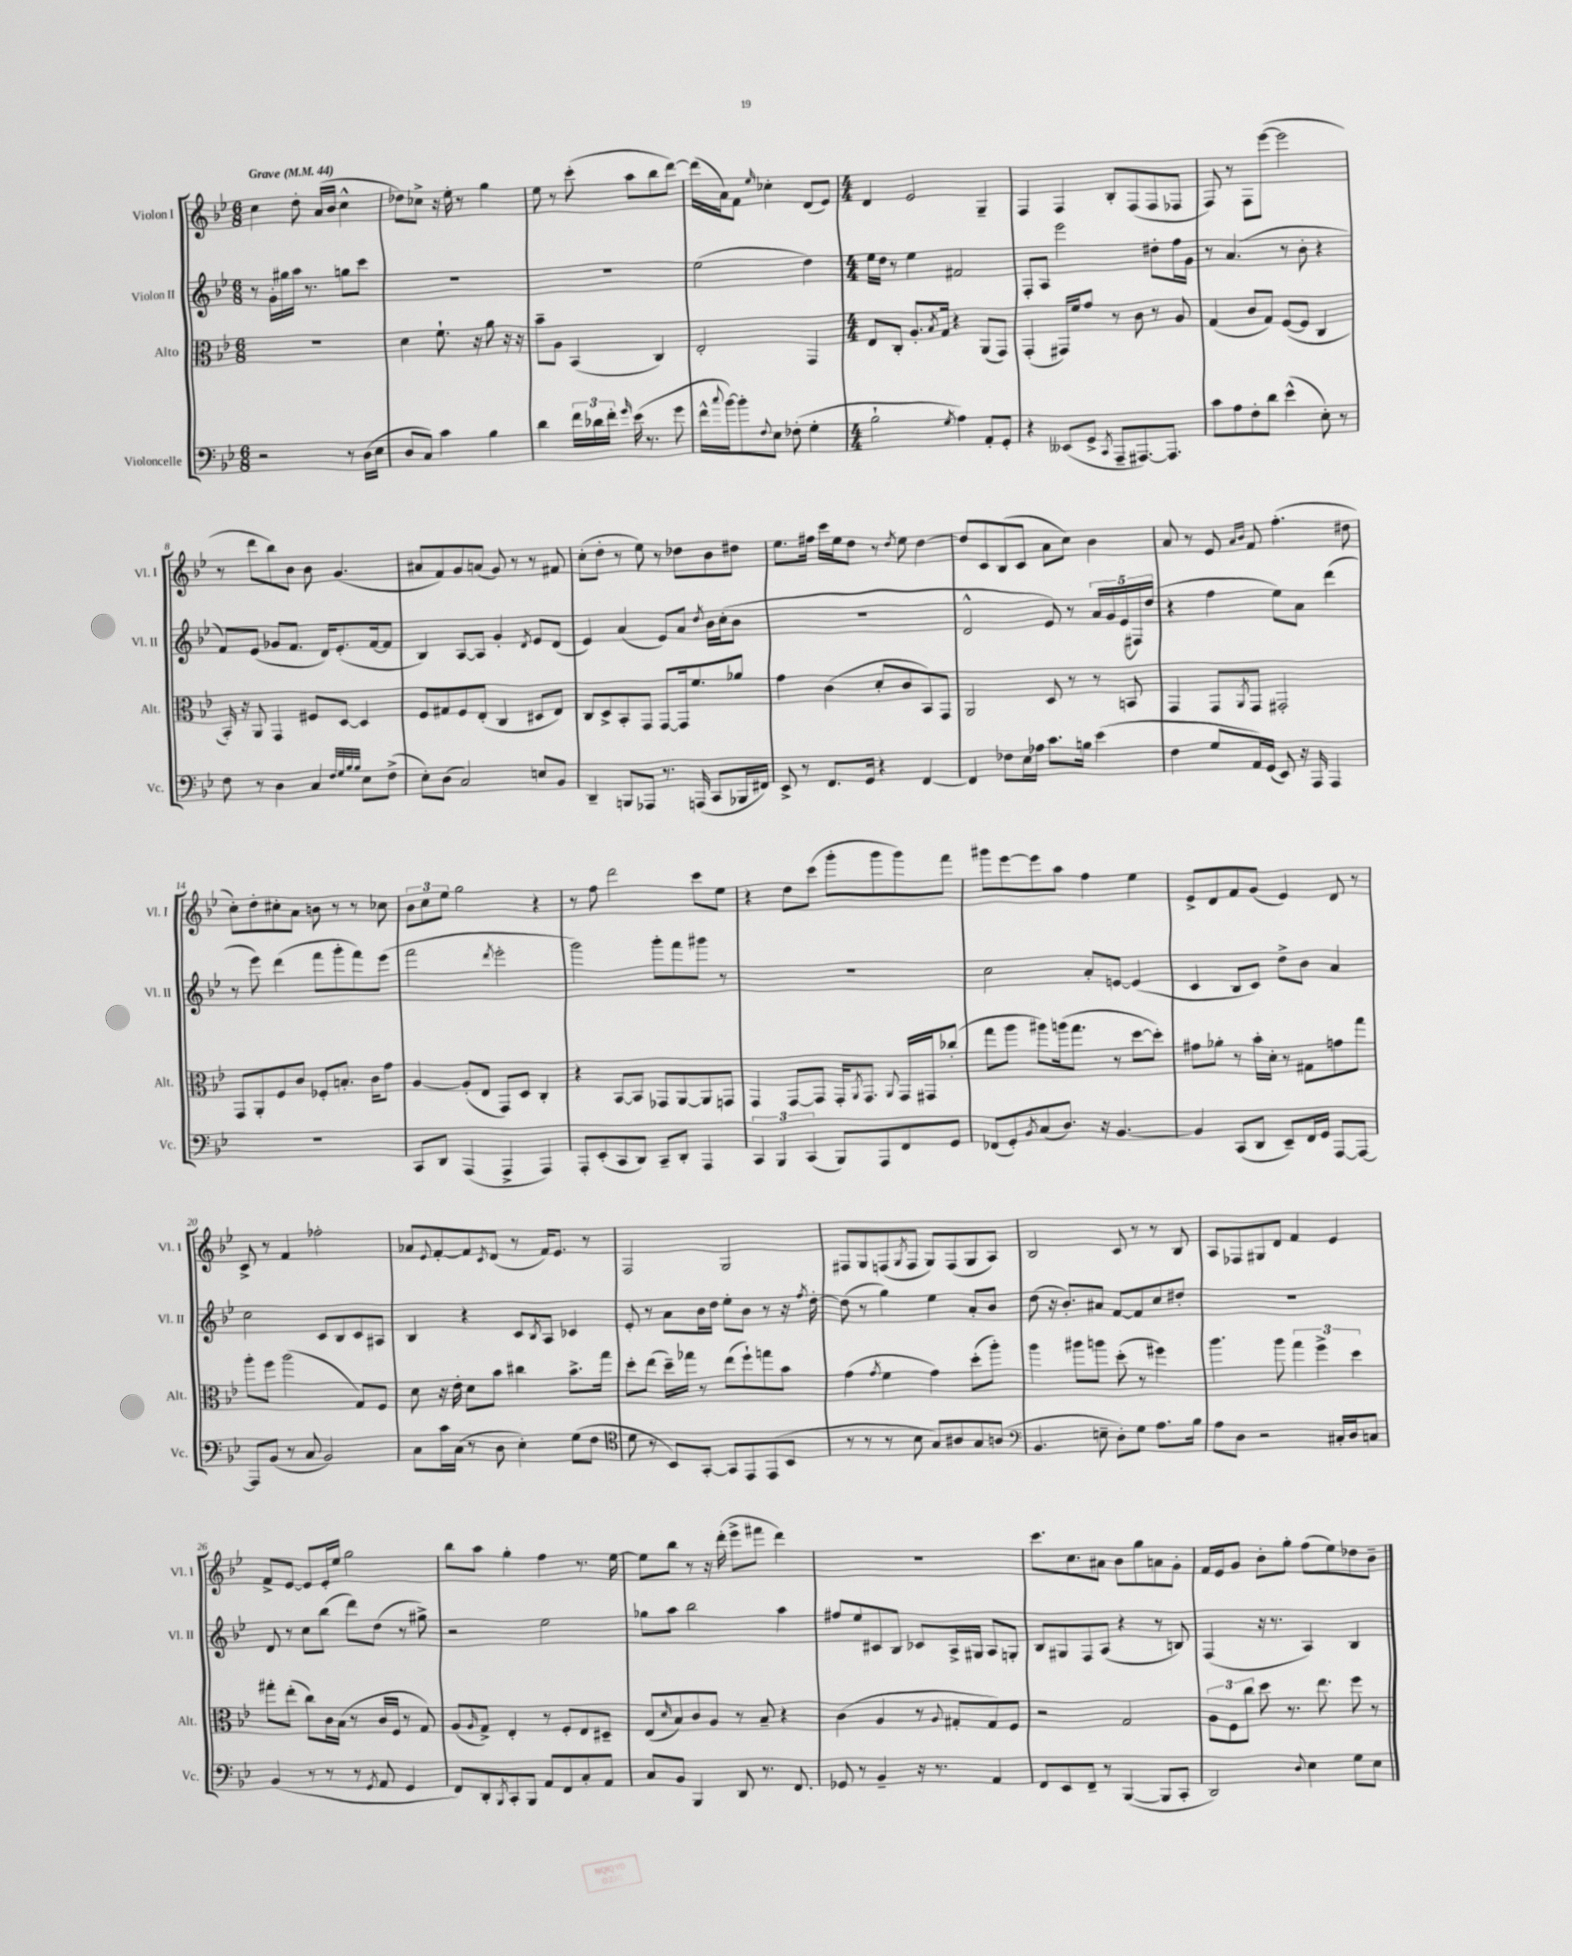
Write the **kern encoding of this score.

**kern	**kern	**kern	**kern
*staff4	*staff3	*staff2	*staff1
*clefF4	*clefC3	*clefG2	*clefG2
*k[b-e-]	*k[b-e-]	*k[b-e-]	*k[b-e-]
*M6/8	*M6/8	*M6/8	*M6/8
*MM44	*MM44	*MM44	*MM44
2r	2.r	8r	4cc\
.	.	16g'\LL	.
.	.	16gg#\	.
.	.	16aa\JJ	8dd'\
.	.	8.r	.
.	.	.	(16a/LL
.	.	.	16b-/JJ
8r	.	8gg\L	4cc^^\
(16D\LL	.	8ccc\J	.
16E-\JJ	.	.	.
=	=	=	=
8D/L	4d\	2.r	8dd-\L)
8C/J)	.	.	8cc-^\J
4c\	8.f`\	.	16r
.	.	.	16ee-'\
.	.	.	8r
.	16r	.	.
4B-\	8a\	.	4gg\
.	16r	.	.
.	16r	.	.
=	=	=	=
4d\	8b-~\L	2.r	8ee-\
.	8A\J	.	8r
24f\LL	(4BB-/	.	(8ccc'\
24d-\	.	.	.
24f'\JJ	.	.	.
16qqg/	.	.	.
(16e-\	.	.	8aa\L
8.r	.	.	.
.	4C/)	.	8bb-\
8g\	.	.	[8ddd\J)
=	=	=	=
16f^^\LL	2E-'/	(2ee-\	(16ddd\]LL
8qqcc/	.	.	.
[16b-\J)	.	.	16a\J)
8b-'\]	.	.	8f\J
8qqF/	.	.	16qqee-/
8E-\J	.	.	4cc-'\
(8F-'\	.	.	.
4G'\	4GG/	4dd\)	(8d/L
.	.	.	8e-/J)
=	=	=	=
*M4/4	*M4/4	*M4/4	*M4/4
2B-`\	8E-/L	16ee-\LL	4d/
.	.	16dd\JJ	.
.	8C'/J	8r	.
.	8.A'/L	4ee-\	2e-/
.	8qB-/	.	.
.	16G/Jk	.	.
8qG/	.	.	.
4A\)	4r	2f#/	.
8AA'/L	(8AA/L	.	4G~/
8GG'/J	8GG/J)	.	.
=	=	=	=
4r	(4GG'/	8F'/L	4F/
.	.	8A/J	.
(8EE--/L	16GG#/LL)	2eee-\	4F/
.	16f/J	.	.
8GG^/J	8g/J	.	.
8qCC/	.	.	.
8AAA~/L	8r	.	8B-'/L
[8.AAA#/)	8c\	.	(8F/
.	8r	8dd#'\L	8F/
8.AAA#/]J	.	.	.
.	8A/	16ff\L	8F-/J
.	.	16g\JJ	.
=	=	=	=
8c\L	(4G/	8r	8F/)
8A\	.	(4.a/	8r
8F'\	8c/L	.	8F\L
8d\J	8G/J)	.	([8eee-\J
(4e-^^\	([8F/L	8r	2eee-\]
.	8F/]J	8b-'\	.
8E-'\)	4C/	4r	.
8r	.	.	.
=	=	=	=
8F\	16BB-'/)	8f/L)	8r
.	16r	.	.
8r	8AA/	(8e-/J	8ddd\L
4D\	4GG/	8g-/L	8bb-\)
.	.	8.f/J	8b-\J
4C/	8F#/L	.	8b-\
.	.	16d/LK)	.
.	[8D/J	(8.e-'/	(4.g/
32qqF/LLL	.	.	.
32qqG/	.	.	.
32qqB-/	.	.	.
32qqB-/JJJ	.	.	.
8E-\L	4D/]	.	.
.	.	[16f/k	.
(8F^\J	.	8f/]J	.
=	=	=	=
8E-'\L)	8F/L	4B-/)	8a#/L
(8D\J	8G#/	.	8f/)
2C/)	8F/	[8A/L	8g/
.	(8E-'/J	8A/]J	(8a/J
.	4C/	4g'/	8g/)
.	.	.	8r
.	.	8qd/	.
8E/L	8D#/L	8e-/L	8r
8BB-/J	8E-/J)	(8d/J	8f#/
=	=	=	=
4DD~/	8C/L	4e-/)	(8cc'\L
.	8D^/	.	8dd'\J
8BBB/L	8BB-'/	(4a/	8r
8AAA-/J	8GG/J	.	8ee-\)
8.r	[8GG/L	8e-/L)	8r
.	16GG/]k	8a/J	8dd-\L
(16AAA/	8.f/	.	.
.	.	8qdd/	.
8CC/L	.	16b-\LL	8b-\
.	.	(16cc'\J	.
16BBB-/L	8a-/J	8b-\J	8dd#\J
16FF#/JJ)	.	.	.
=	=	=	=
8EE-^/	4g\	1r	8.ee-\L
8r	.	.	.
.	.	.	16ff#\Jk
8.FF/L	(4c\	.	16ccc\LL
.	.	.	16ee-\J
.	.	.	8dd\J
16GG/Jk	.	.	.
4r	8d'/L	.	8r
.	.	.	8qdd/
.	8c/	.	8ee-\
[4FF/	8BB-/)	.	[4dd\
.	8GG/J	.	.
=	=	=	=
4FF/]	2AA/	2d^^/	8dd/]L
.	.	.	8c/
8F-\L	.	.	(8B-/
16E-\L	.	.	8c/J
16A-\JJ	.	.	.
8.c\L	8D/	8e-/)	8a\L
.	8r	8r	8cc\J)
16B\Jk	.	.	.
(4e-\	8r	20a/LL	4b-\
.	.	20g/	.
.	.	(20e-/	.
.	8BB/	.	.
.	.	20F#/)	.
.	.	(20dd/JJ	.
=	=	=	=
4F\	4GG/	4r	8a/
.	.	.	8r
8G/L	8GG/L	4ff\	8e-/
.	.	.	16qqa/LL
.	8qAA/	.	16qqb-/JJ
16AA/L)	8GG/J	.	8f/
(16GG/JJ	.	.	.
8EE-/)	2GG#'/	8ee-\L)	(4.ff'\
16r	.	8a\J	.
16AAA/	.	.	.
4AAA/	.	(4ddd\	.
.	.	.	8dd#\
=	=	=	=
1r	8GG/L	8r	8cc'\L)
.	8AA'/	8eee-\)	8dd'\
.	8F/	(4ddd\	8cc#'\
.	8c/J	.	8a\J
.	8F-'/L	8fff\L	8b\
.	8.B'/J	8ggg'\	8r
.	.	8fff\)	8r
.	16c\LK	.	.
.	8g\J	(8eee-\J	8cc-\
=	=	=	=
8CC/L	[4A/	2fff\	12b-\L
.	.	.	12cc\
8DD/J	.	.	.
.	.	.	12ee-\J
(4AAA/	(8A'/]L	.	2gg\
.	8E-/J	.	.
.	.	8qddd/	.
4AAA^/	8GG/L)	2eee-'\	.
.	8D/J	.	.
4AAA/)	4C'/	.	4r
=	=	=	=
8AAA'/L	4r	2ggg\)	8r
(8EE-'/	.	.	8ff\
8CC/	[8BB-/L	.	2ddd\
8DD/J)	8BB-/]J	.	.
8CC~/L	8GG-/L	8ggg'\L	.
8DD'/J	[8AA/	8fff\	.
4AAA/	8AA/]	8ggg#\J	8ccc\L
.	8GG/J	8r	8ee-\J
=	=	=	=
6CC/	4GG/	1r	4r
6BBB-/	.	.	.
.	[8GG/L	.	8dd\L
(6CC/	.	.	.
.	8GG/]J	.	(8ccc\J
8BBB-/L)	16GG'/LK	.	8ggg'\L
.	8qAA/	.	.
.	8.GG/J	.	.
8AAA/	.	.	8ggg\
.	8qqAA/	.	.
8FF/	16GG/LL	.	8ggg\)
.	16GG#/J	.	.
8GG/J	(8cc-'/J	.	8fff\J
=	=	=	=
(8FF-/L	8gg\L	2cc\	8ggg#\L
8GG'/)	8aa\J	.	[8eee-\
8qBB-/	.	.	.
(8C/	8aa#\L)	.	8eee-\]
8.D/J)	(16aa\k	.	8aa\J
.	8.gg\J	.	.
.	.	8a'/L	4ff\
16r	.	.	.
[4.BB-/	8r	[8e/J	.
.	[8dd\L	(4e/]	4ee-\
.	8dd'\]J)	.	.
=	=	=	=
4BB-/]	8g#\L	4c/	8e-^/L
.	8a-'\J	.	8d/
(8CC/L	8r	8B-/L	8f/
8DD/J	16b-'\LL	8c/J)	(8g/J
.	16d'\JJ	.	.
8EE-~/L)	8r	8dd^\L	4e-/)
16FF/L	8G#\L	8b-\J	.
16GG/JJ	.	.	.
[8AAA/L	8g\	4a/	8d/
8AAA/_J	8gg\J	.	8r
=	=	=	=
8AAA/]L	8aa'\L	2cc\	8c^/
(8BB-/J	8ff\J	.	8r
8r	(2aa\	.	4f/
8C/	.	.	.
2BB-/)	.	8c/L	2ff-'\
.	.	8B-/	.
.	8G/L)	8c/	.
.	8F/J	8A#/J	.
=	=	=	=
8C\L	8d\	4B-/	8a-/L
.	.	.	8qqe-/
16c\L	16r	.	[8f'/
(16C\JJ	16e-'\	.	.
8r	8d\L	4r	8f/]
.	.	.	8qc/
8D\	8b-\J	.	(8d/J
4E-'\)	4cc#\	8c/L	8r
.	.	8qB-/	.
.	.	8A/J	16f/LK)
.	.	.	8.e-/J
(8G\L	8.b-^\L	4c-/	.
8F\J	.	.	8r
.	16gg\Jk	.	.
=	=	=	=
*clefC4	*	*	*
8d\	8dd'\L	8e-'/	2F/
8r	(8ee-\J	8r	.
8BB-/L)	16dd~\LL)	8a\L	.
.	16gg-\JJ	.	.
[8GG'/J	8r	16b-\L	.
.	.	16dd\JJ	.
8GG/]L	(8ee-\L	8ee-'\L	2G/
8EE-/	8ff`\)	8b-\J	.
(8EE-/	8gg\	8r	.
8BB-/J	8b-\J	16r	.
.	.	8qff/	.
.	.	[16dd'\	.
=	=	=	=
8r	(4g\	(8dd\]	8F#/L
8r	.	8r	8G/
.	8qg/	.	.
8r	4f\	4gg\)	(8F/
.	.	.	8qG/
8B-\	.	.	8F/J
8G/L)	4g\)	4ee-\	8G/L)
8A#/	.	.	(8F/
8G/	(8dd'\L	8a'/L	8G/
(8A/J	8aa'\J)	8b-/J	8A/J)
=	=	=	=
*clefF4	*	*	*
4.BB-/	4aa\	(8dd\	2B-/
.	.	16r	.
.	.	8.b-'/L)	.
.	8aa#\L	.	.
8E~\	8aa\J	8a#/J	.
8D'\L)	(8dd'\	[8f/L	8c/
8G\J	8r	8f/]	8r
8.A\L	4ff#\)	8cc/	8r
.	.	8dd#'/J	8B-/
16B-\Jk	.	.	.
=	=	=	=
8A\L	4.aa\	1r	8A/L
8D\J	.	.	8F-/
2r	.	.	8G#/
.	8aa\	.	8d/J
.	6gg\	.	4f/
.	6ff^\	.	.
16C#'/LL	.	.	4e-/
16D/J	.	.	.
.	6dd\	.	.
8C/J	.	.	.
=	=	=	=
(4BB-/	8gg#'\L	8d/	8f^/L
.	(8ee-'\J	8r	[8e-/J
8r	8cc\L)	8cc\L	8e-/]L
8r	16c\L	(8bb-\J	16e-'/L
.	(16B-\JJ	.	16ee-/JJ
8r	8r	8ddd\L)	2gg\
8qGG/	.	.	.
8AA/	16c/LL	(8dd\J	.
.	16F/JJ	.	.
4GG/	8r	8r	.
.	8G/)	8gg#^\)	.
=	=	=	=
8FF/L)	(8A/L	2r	8bb-\L
.	16qqA/	.	.
8DD'/	8G^/J)	.	8aa\J
8qBBB-/	.	.	.
8CC'/	4E-'/	.	4gg'\
8BBB-/J	.	.	.
8AA/L	8r	2ee-\	4ff\
8FF/	8F'/L	.	.
8C'/	8E-/	.	8.r
8AA/J	8D#~/J	.	.
.	.	.	[16ee-\
=	=	=	=
8C/L	(8E-/L	8gg-\L	8ee-\]L
.	16qqd/	.	.
8BB-/J	8B-/)	8aa\J	8bb-\J
4BBB-/	8c/	2bb-\	8r
.	8A/J	.	16r
.	.	.	(16ddd'\
8DD/	8r	.	8eee-^\L
8.r	8B-~/	.	8fff#\J
.	4r	4aa\	4ddd\)
8.FF/	.	.	.
=	=	=	=
8GG-/	(4c\	8ff#/L	1r
8r	.	8ee-/	.
4BB-~/	4A/	8c#/	.
.	.	8B-/J	.
16r	8r	8c-/L	.
8.r	.	.	.
.	8qqA/	.	.
.	8G#'/L	16A^/L	.
.	.	16G#/JJ	.
4AA/	8G#/)	8A/L	.
.	8F/J	8G'/J	.
=	=	=	=
8FF/L	2r	8B-/L	8.ccc\L
8EE-/	.	8G#/	.
.	.	.	8.cc\
8FF~/J	.	8F/	.
8r	.	(8A/J	8a#\J
([4BBB-/	2G/	4r	8b-\L
.	.	.	8gg\
8BBB-/]L	.	8r	8a\
8CC'/J	.	8B/)	8g'\J
=	=	=	=
2DD/)	12A\L	(4F/	16f/LL
.	.	.	16e-/J
.	12F\	.	.
.	.	.	8g/J
.	12cc\J	.	.
.	8dd\	16r	8b-'\L
.	.	8.r	.
.	8.r	.	8gg'\J
8qqD/	.	.	.
4E-\	.	4A/)	(8ff\L
.	8.ee-\	.	.
.	.	.	8ee-\)
8G\L	8ff\	4B-/	8dd-\
8E-\J	8r	.	8b-~\J
==	==	==	==
*-	*-	*-	*-
